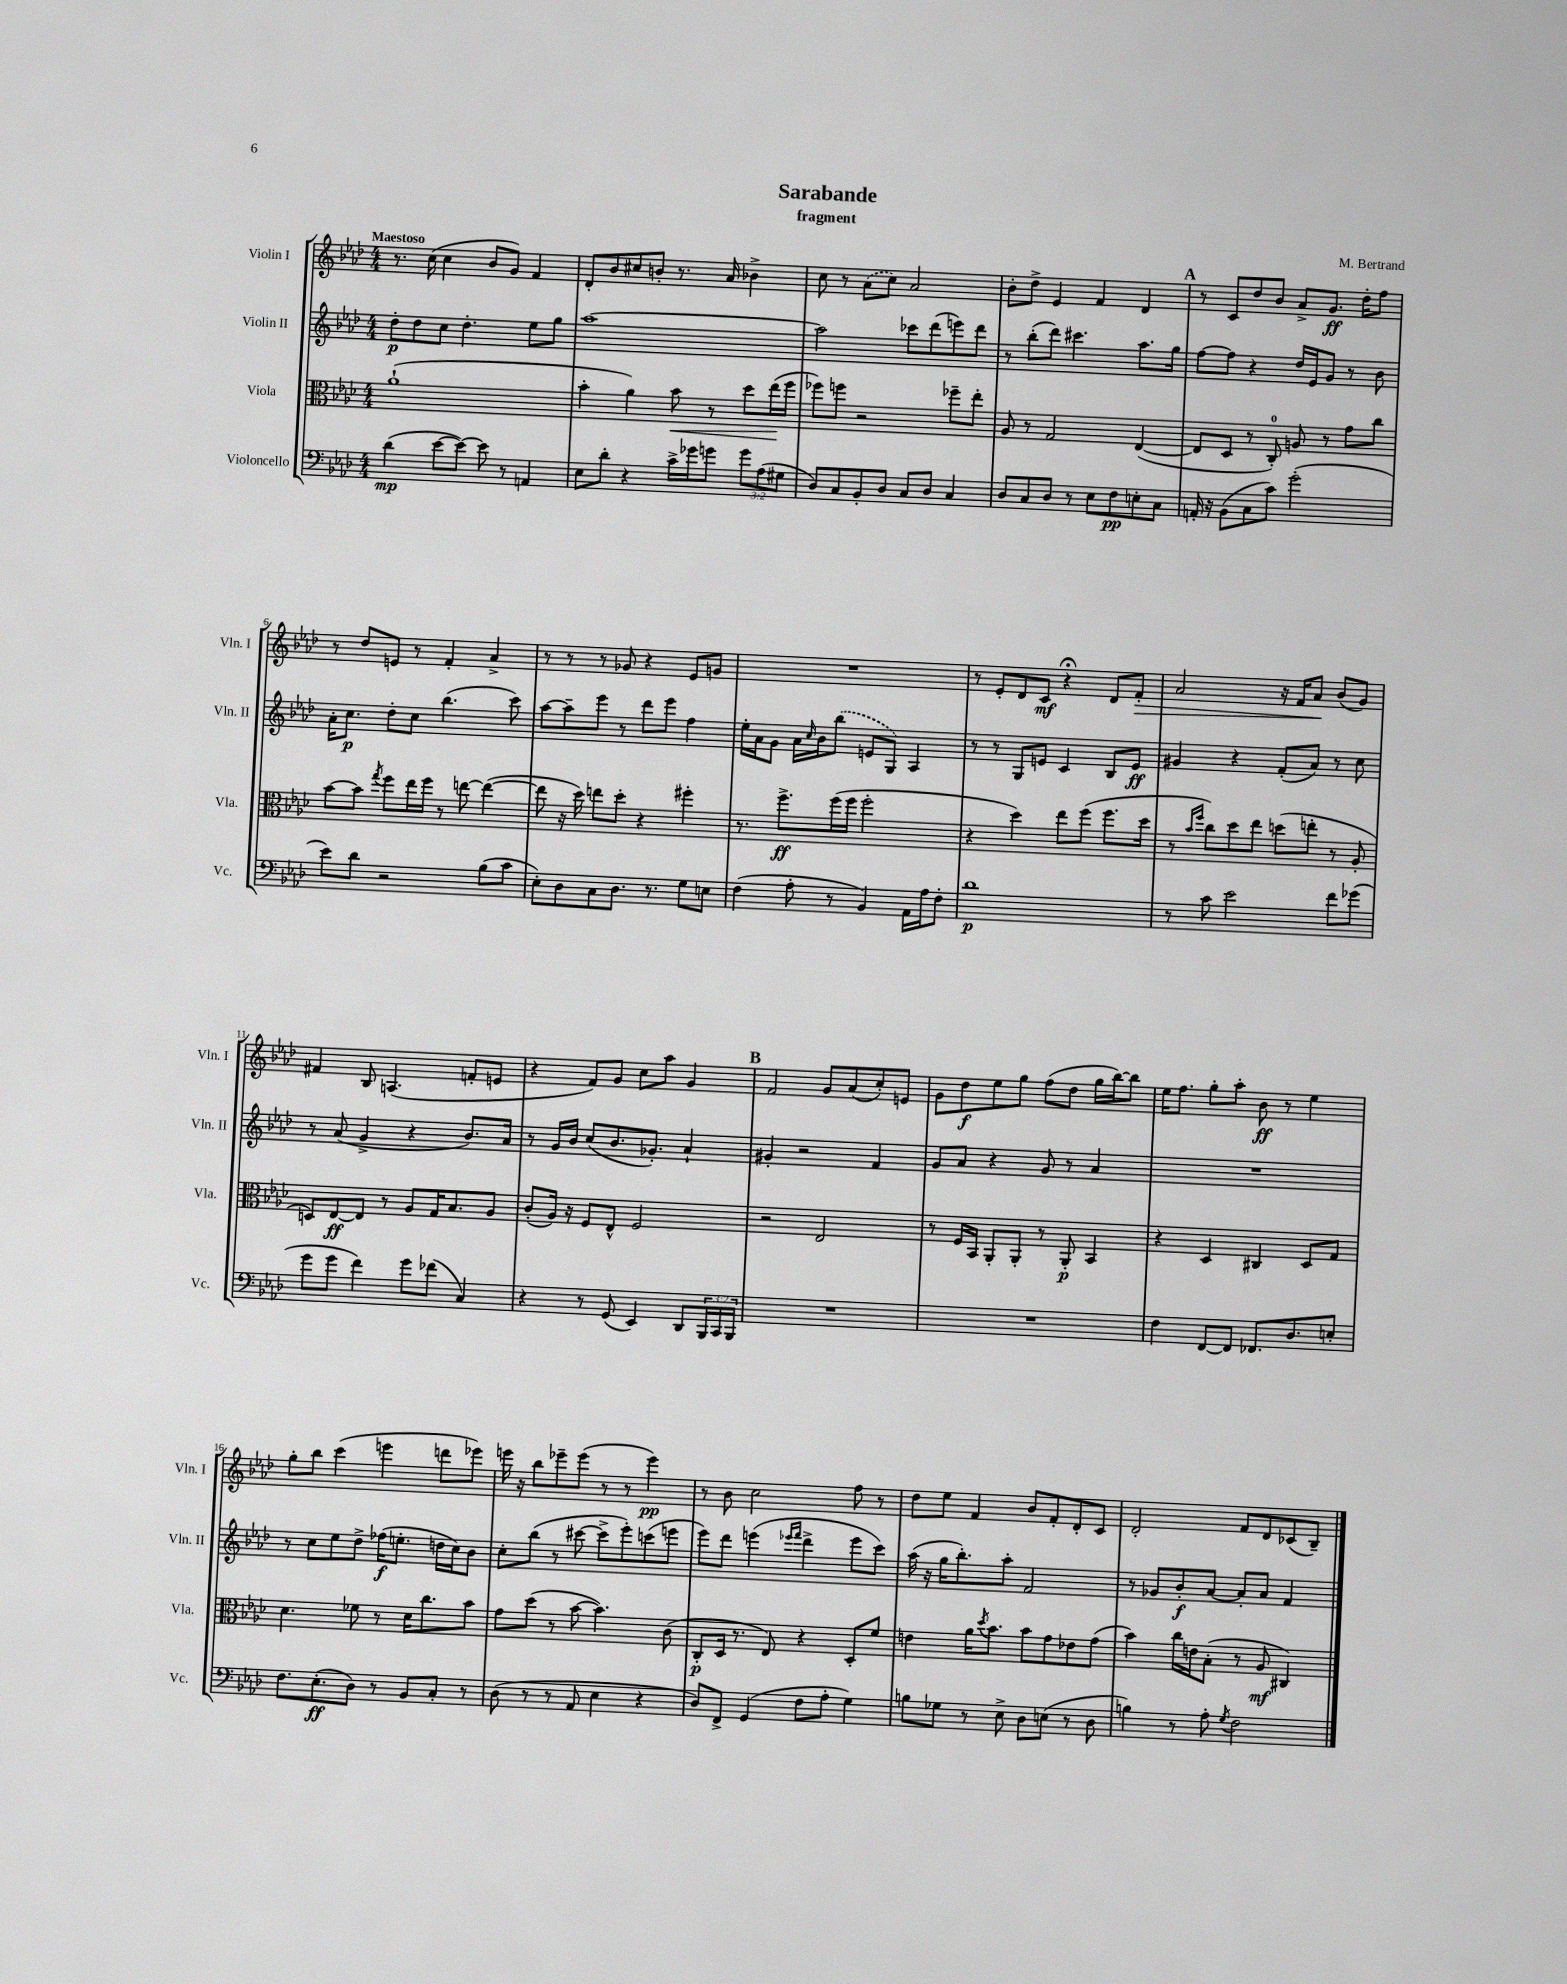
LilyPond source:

\header { title = "Sarabande" composer = "M. Bertrand" subtitle = "fragment" }
<<
\new StaffGroup <<
\new Staff = "s0" \with { instrumentName = "Violin I" shortInstrumentName = "Vln. I" } {
    \clef treble \key aes \major \numericTimeSignature \time 4/4 \tempo "Maestoso"
    r8. c''16( c''4 bes'8 g'8) f'4 |
    des'8-. bes'8 cis''8 b'8-. r8. aes'16 bes'4-> |
    c''8 r8 \once \slurDashed aes'8( c''8) aes'2 |
    bes'8-. des''8-> ees'4 f'4 des'4 |
    \mark \markup { \bold "A" } r8 c'8 des''8 bes'8 aes'8-> g'8.\ff des''16-. f''8 |
    r8 des''8 e'8 r8 f'4-. aes'4-> |
    r8 r8 r8 ges'8 r4 ees'8 g'8 |
    R1 |
    r8 ees'8-. des'8 c'8\mf r4\fermata des'8 f'8-.\> |
    aes'2 r16 f'16 aes'8\! bes'8( g'8) |
    fis'4 bes8 a4.( f'8-. e'8 |
    r4 f'8) g'8 c''8 aes''8 g'4 |
    \mark \markup { \bold "B" } f'2 g'8 aes'8( c''8-.) e'8 |
    g'8 des''8\f ees''8 g''8 f''8( des''8 g''16 bes''16~) bes''8 |
    ees''16 f''8. g''8-. aes''8-. bes'8\ff r8 ees''4 |
    g''8-. bes''8 c'''4( e'''4 d'''8 ees'''8) |
    e'''16 r16 bes''8 ees'''8-- ees'''8( r8 r8 ees'''4\pp) |
    r8 bes'8 c''2 f''8 r8 |
    des''8 ees''8 f'4 bes'8 f'8-. des'8-. c'8 |
    des'2-. f'8 des'8 ces'8( bes8--) \bar "|." |
}
\new Staff = "s1" \with { instrumentName = "Violin II" shortInstrumentName = "Vln. II" } {
    \clef treble \key aes \major \numericTimeSignature \time 4/4
    des''8-.\p des''8 c''8 des''4.-. ees''8 g''8 |
    aes''1~ |
    aes''2 ces'''8 des'''8( e'''8) des'''8 |
    r8 bes''8-.( des'''8) cis'''4. aes''8. g''16 |
    \mark \markup { \bold "A" } f''8~ f''8 r4 des''16 ees'16 g'8 r8 bes'8 |
    aes'16-. c''8.\p des''8-. c''8 bes''4.( c'''8) |
    aes''8~ aes''8-- ees'''8 r8 des'''8 ees'''8 f''4 |
    ees''16-. aes'16 g'8 aes'16 \grace { c''16 } bes'16 \once \slurDashed bes''8( e'8 g8) aes4 |
    r8 r8 g8 e'8 c'4 bes8 e'8\ff |
    gis'4 r4 f'8-.( aes'8) r8 c''8 |
    r8 aes'8( g'4-> r4 bes'8.) aes'16 |
    r8 g'16 bes'16 c''8( bes'8. ges'8.-.) aes'4-! |
    \mark \markup { \bold "B" } gis'4-. r2 f'4 |
    g'8 aes'8 r4 g'8 r8 aes'4 |
    R1 |
    r8 c''8 ees''8 des''8-> fes''16\f( e''8.-. d''16 c''16) bes'8 |
    c''8-. bes''8( r8 cis'''8~ cis'''8-> ees'''8-.) c'''8( e'''8 |
    ees'''8) des'''8 e'''4( \grace { ees'''16 f'''16 } des'''4-> ees'''8 c'''8) |
    aes''16( r16 g''16 bes''8.-.) aes''8-. f'2 |
    r8 ges'8 bes'8-.\f aes'8~ aes'8-. aes'8 f'4 \bar "|." |
}
\new Staff = "s2" \with { instrumentName = "Viola" shortInstrumentName = "Vla." } {
    \clef alto \key aes \major \numericTimeSignature \time 4/4
    aes'1-!( |
    bes'4-. aes'4) bes'8\< r8 des''8 ees''16\!( f''16 |
    fes''8) f''8 r2 fes''8-- ees''8-. |
    aes8 r8 g2 ees4~( |
    \mark \markup { \bold "A" } ees8 des8 r8 c8-0-.) a8 r8 g'8 c''8 |
    bes'8~ bes'8 \acciaccatura { g''8 } f''8 ees''16 f''16 r8 e''8~ e''4~( |
    e''8 r16 des''16) e''8 des''8-. r4 fis''4-. |
    r8. f''8.->\ff f''16( f''16 f''2-. |
    r4 des''4) ees''8 f''8( f''8. des''16 |
    r8 \grace { bes'16 f''16 } c''8) des''8 ees''8 d''8( e''8-. r8 aes8-. |
    d8) ees8~\ff ees8 r8 aes8 g16 bes8. aes8 |
    c'8-.( aes16) r16 f8 ees8-^ f2 |
    \mark \markup { \bold "B" } r2 ees2 |
    r8 f16 bes,16 aes,8-. aes,8-. r8 aes,8-.\p bes,4 |
    r4 des4 cis4 des8 g8 |
    des'4. fes'8 r8 des'16 c''8. bes'8 |
    g'8 des''8( r8 bes'8~ bes'4.) c'8( |
    c8-.\p des16 r8. ees8) r4 des8-. f'8 |
    e'4 aes'16 \acciaccatura { des''8 } bes'8. bes'8 g'8 ees'8 g'8( |
    bes'4) c''16 e'16 bes8-.( r8 aes8\mf cis4) \bar "|." |
}
\new Staff = "s3" \with { instrumentName = "Violoncello" shortInstrumentName = "Vc." } {
    \clef bass \key aes \major \numericTimeSignature \time 4/4 \override Staff.TupletNumber.text = #tuplet-number::calc-fraction-text
    des'4\mp( ees'8~ ees'8~) ees'8 r8 a,4 |
    ees8 des'8-. r4 c'16-> ges'16 g'8 \tuplet 3/2 { g'8 aes8( gis8 } |
    des8) c8 bes,8-. des8 c8 des8 c4 |
    des8 c8 des8 r8 ees8 f8\pp e8-. c8 |
    \mark \markup { \bold "A" } a,16-. r16 bes,8( c8 c'8) g'2-.( |
    ees'8) des'8 r2 bes8( c'8 |
    ees8-.) des8 c8 des8. r8. g8 e8 |
    f4( aes8-. r8 bes,4) aes,16 aes16 f8-. |
    des'1\p |
    r8 c'8 ees'2 f'8 ges'8( |
    g'8 g'8 f'4) g'8 fes'8( c4) |
    r4 r8 g,8( ees,4) des,8 \tuplet 3/2 { bes,,16 c,16 bes,,16 } |
    \mark \markup { \bold "B" } R1 |
    R1 |
    f4 f,8~ f,8 fes,8. des8. e8-. |
    f8. ees8.-.\ff( des8) r8 bes,8 c8-. r8 |
    des8( r8 r8 aes,8 ees4 r4 |
    des8) f,8-> g,4( f8 aes8-. g4) |
    b8 ges8 r8 ees8-> des8 e8( r8 des8 |
    b4) r8 aes8-. \acciaccatura { g8 } f2 \bar "|." |
}
>>
>>
